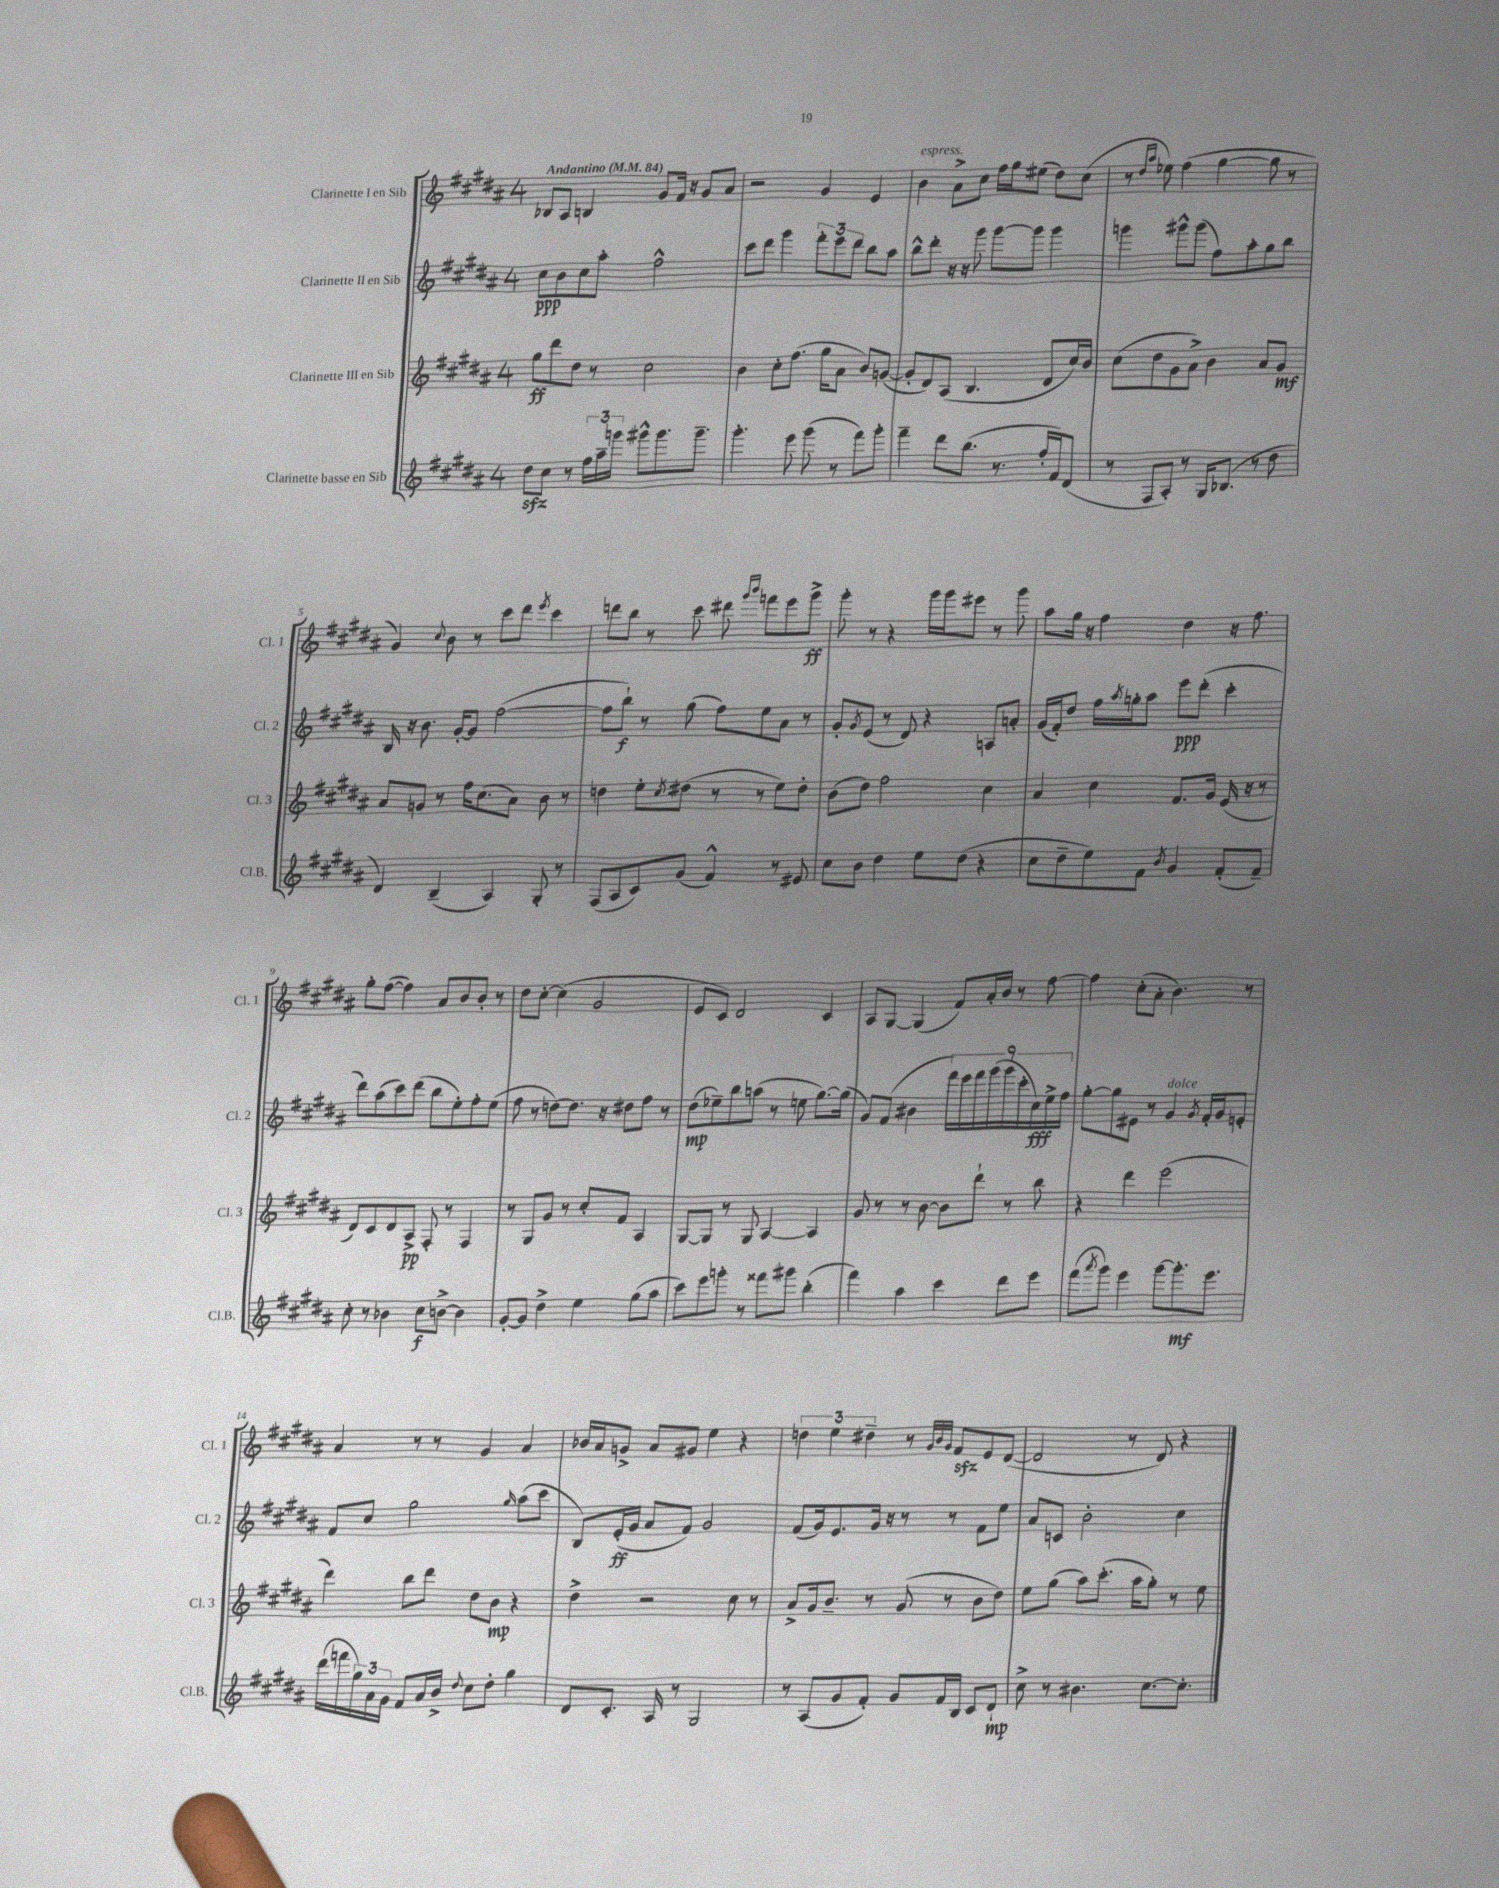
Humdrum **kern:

**kern	**kern	**kern	**kern
*staff4	*staff3	*staff2	*staff1
*clefG2	*clefG2	*clefG2	*clefG2
*k[f#c#g#d#a#]	*k[f#c#g#d#a#]	*k[f#c#g#d#a#]	*k[f#c#g#d#a#]
*M4/4	*M4/4	*M4/4	*M4/4
*MM84	*MM84	*MM84	*MM84
8dd#	8gg#	8cc#	8B-
8cc#	8ddd#	8b	8A#
8r	8dd#	8cc#	4B
24ff#	8r	8aa#'	.
24aa#~	.	.	.
24ggg	.	.	.
8ggg#^^	2cc#	2ff#^^	8g#
8.ggg#	.	.	16f#
.	.	.	16r
.	.	.	8g#
8.ggg#~	.	.	.
.	.	.	8a#
=	=	=	=
4.ggg#'	4b	8ccc#	2r
.	.	8ddd#	.
.	8cc#'	4ggg#	.
8eee	(8.ff#	.	.
(8ggg#	.	12fff#'	4g#
.	16gg#	.	.
.	.	12eee	.
8r	8a#	.	.
.	.	12ddd#	.
8fff#)	8b)	8bb	4e
8ggg#'	([8g	8aa#	.
=	=	=	=
4fff#~	8g']	8bb^^	4b
.	8d#)	8ddd#'	.
8ddd#	(8A#	16r	8a#^
.	.	16r	.
(8.bb	4.B	8ggg#	8cc#
.	.	[8ggg#	16ff#
8.r	.	.	16gg#
.	.	8ggg#]	(8ee#
16ff#'	8d#	4ggg#	8dd#)
16f#)	.	.	.
(8d#	16cc#)	.	(8cc#
.	16b	.	.
=	=	=	=
8r	(8cc#	4ggg	8r
.	.	.	16qqdd#
.	.	.	16qqaa#
8F#	8dd#	.	8ee-)
8A#')	8g#	8ggg#^^	(4ff#
8r	8a#^)	(8ggg#	.
16G#	4b	8ff#)	[4gg#
(8.B-	.	.	.
.	.	8aa#'	.
8r	8a#	8gg#	8gg#]
8dd#	8g#	8bb	8r
=	=	=	=
4d#)	8a#	16B	4g#)
.	.	16r	.
.	8g	8.b	.
.	.	.	8qqcc#
(4B~	8r	.	8b
.	.	[16g#'	.
.	16ff#	8g#]	8r
.	(8.cc#	.	.
4A#)	.	([2ff#	8ccc#
.	8a#)	.	8ddd#
.	.	.	8qeee
8G#'	8b	.	4ccc#
8r	8r	.	.
=	=	=	=
(8F#	4dd	8ff#]	8ddd
8A#	.	8bb`)	8bb
8c#)	8ee'	8r	8r
.	8qcc#	.	.
(8g#	(8dd#	(8gg#	8ccc#
4f#^^)	8r	8ff#)	8ddd#
.	.	.	16qqggg#
.	.	.	16qqbbb
.	8r	8ee	8fff
8r	8ee)	8a#	8eee
8e#	8dd#'	8r	8ggg#^
=	=	=	=
8cc#	(8b	8g#'	8ggg#'
.	.	8qg#	.
8b	8dd#)	(8e	8r
4dd#	2ff#	8r	4r
.	.	8d#)	.
8ee	.	4r	16ggg#
.	.	.	16ggg#
(8dd#	.	.	8eee#
4r	4cc#	8A	8r
.	.	8a'	8ggg#
=	=	=	=
8cc#	4a#	(16g#	8aa#
.	.	16f#')	.
8dd#~	.	8dd#	16gg#
.	.	.	16r
8ee)	4cc#	16ff#	4ff#
.	.	8qaa#	.
.	.	16gg'	.
8f#	.	8aa#	.
8qb	.	.	.
4g#	8.f#	8eee	4dd#
.	.	(8ddd#'	.
.	16g#	.	.
(8f#'	(16e	4ccc#'	16r
.	16r	.	8.ff#
8f#~)	8r	.	.
=	=	=	=
8cc#'	8d#)	8ddd#)	8gg#'
8r	8c#	(8aa#	([8ff#
4b-	8d#	8ccc#)	4ff#])
.	8A#^	(8ddd#	.
8cc#	8F#'	8bb	8a#
[8b^	8r	8ee')	8b
4b]	4F#	8ff#'	8b'
.	.	(8ee	8r
=	=	=	=
[8g#'	8r	8ff#	8dd#
8g#]	8G#	8r	[8cc#'
4dd#^	8g#	[8dd)	(4cc#]
.	8r	8.dd]	.
4ee	8cc#'	.	2g#
.	.	16r	.
.	8f#	8dd#	.
(8gg#	4A#	8ff#	.
8aa#	.	8r	.
=	=	=	=
8ccc#)	[8G#	(8dd#	8e
8eee	8G#]	8ee-~)	8c#)
8ggg'	8r	8bb	2d#
8r	8G#	(8aa	.
8fff##	[4A#	8r	.
8ggg#	.	8ee	.
(4bb'	4A#]	[8.gg#)	4c#
.	.	(16gg#]	.
=	=	=	=
4fff#)	8g#	8g#)	8A#
.	8r	(8f#	[8G#
4aa#	8r	4b#	(4G#]
.	[8b	.	.
4ccc#	8b]	18fff#)	8f#)
.	.	18eee	.
.	.	18fff#	.
.	8ddd#`	.	16a#'
.	.	(18ggg#	.
.	.	.	16b
.	.	18ggg#	.
8ddd#	8r	.	8r
.	.	18ccc#'	.
.	.	18cc#)	.
8eee	8bb	.	[8ff#
.	.	18ee^	.
.	.	18ff#	.
=	=	=	=
(8fff#	4r	[8gg#'	4ff#]
8qaaa#	.	.	.
8ggg#)	.	8gg#]	.
4eee	4ddd#	8e#	(8cc#'
.	.	8r	8a#'
[8ggg#	(2eee	4g#	4.b)
8.ggg#']	.	.	.
.	.	8qg#	.
.	.	16f#'	.
8.eee	.	16g#	.
.	.	8e'	8r
=	=	=	=
(16ddd#	4ddd#)	8f#	4a#
16fff	.	.	.
24gg#)	.	8cc#	.
24a#	.	.	.
24g#	.	.	.
8f#	8bb	2gg#	8r
16a#	8ddd#	.	8r
16b^	.	.	.
8qqdd#	.	.	.
8cc#	8dd#	.	4g#
8dd#'	8b	.	.
.	.	16qqgg#	.
4gg#	4r	(8aa#	4a#
.	.	8ccc#	.
=	=	=	=
8d#	4dd#^	8B)	16b-
.	.	.	16a#
8.c#'	.	(16e'	8g^
.	.	16g#	.
.	2r	8a#	8a#
16A#	.	.	.
8r	.	8f#)	8g#
2G#	.	2g#	4ee
.	8cc#	.	4r
.	8r	.	.
=	=	=	=
8r	8a#^	(8f#	6dd
(8A#	16g#	16g#)	.
.	.	.	6ee
.	8.b~	8.e	.
8g#	.	.	.
.	.	.	6dd#~
8f#')	8r	16g#	.
.	.	16r	.
8g#	(8g#	8r	8r
.	.	.	32qqg#
.	.	.	32qqb
.	.	.	32qqg#
16f#	8r	8r	8f#
16B	.	.	.
8c#	8b	8f#	8e
8d#`	8dd#)	8ee	([8d#
=	=	=	=
8cc#^	8ee	8a#	2d#]
8r	(8gg#	8c	.
4.b#	8aa#)	2b'	.
.	(8.ccc#'	.	.
.	.	.	8r
.	16aa#	.	.
[8.cc#	8gg#')	.	8d#)
.	8r	4cc#	4r
8.cc#']	.	.	.
.	8ee	.	.
==	==	==	==
*-	*-	*-	*-
